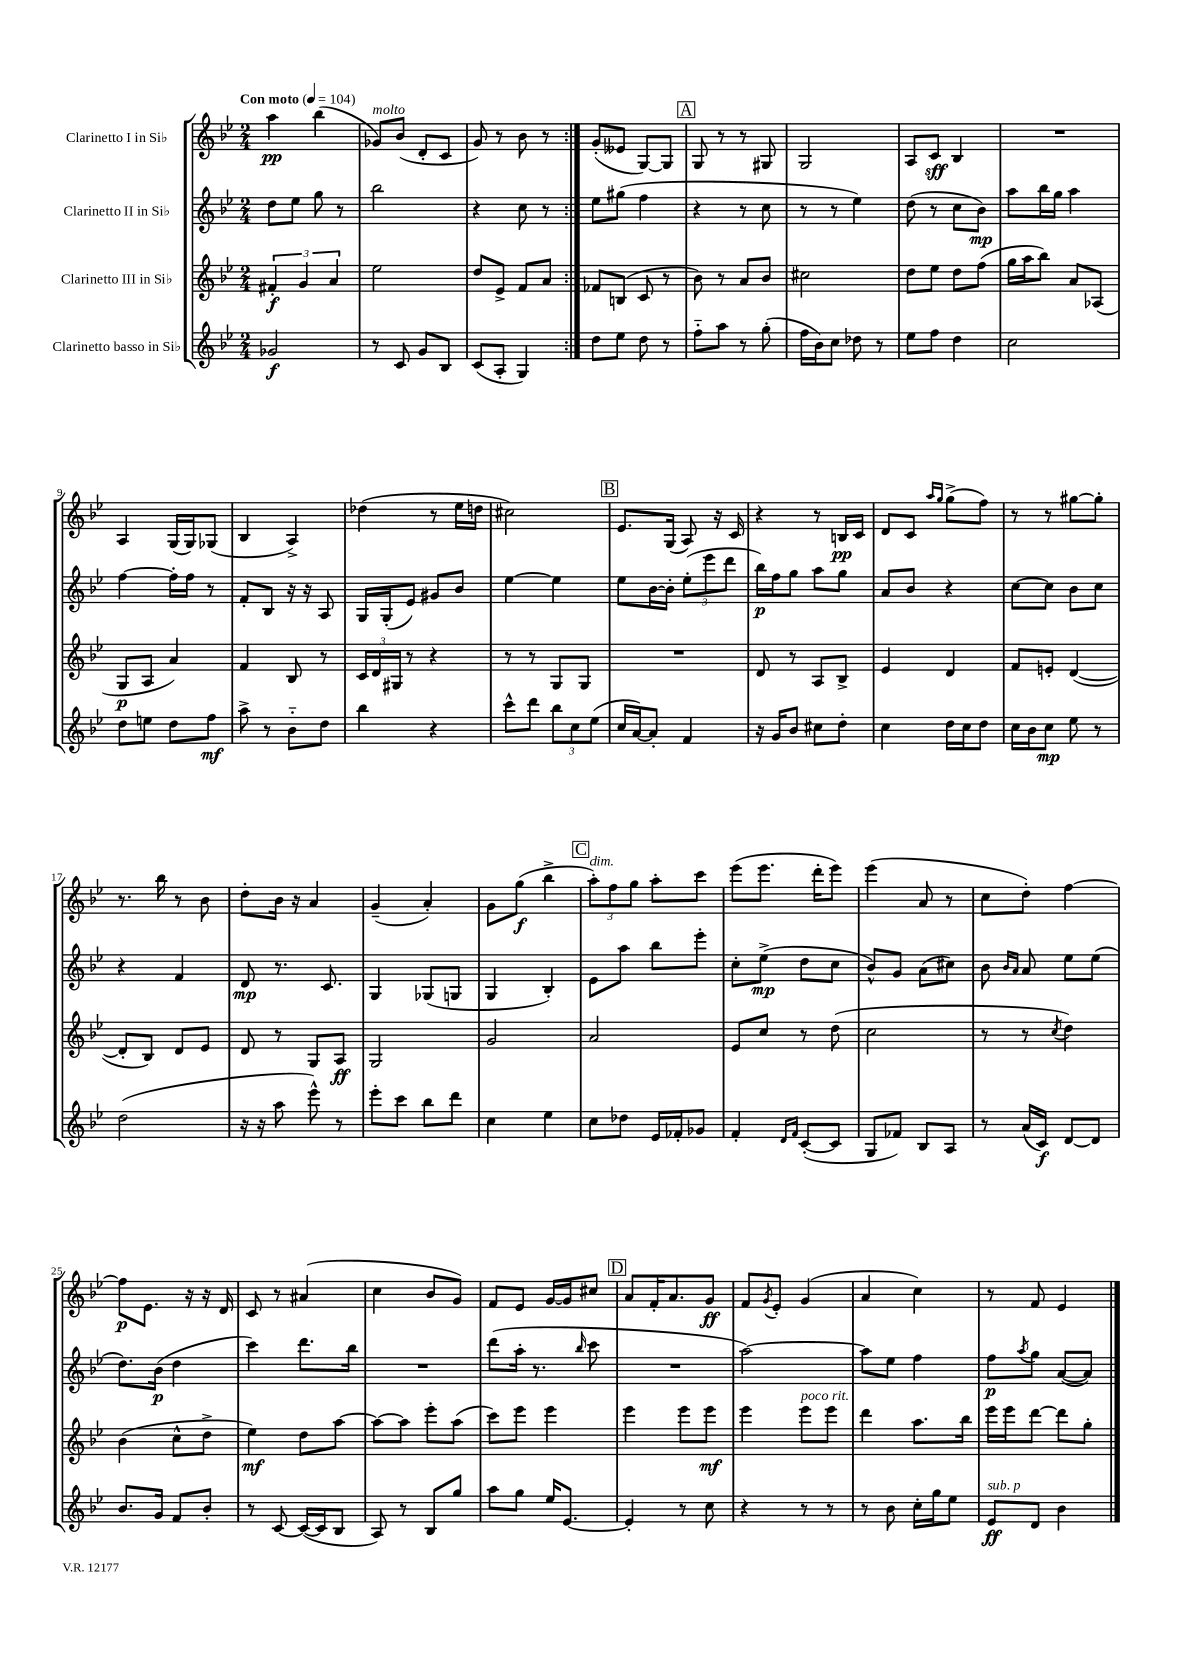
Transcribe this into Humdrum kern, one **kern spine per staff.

**kern	**kern	**kern	**kern
*staff4	*staff3	*staff2	*staff1
*clefG2	*clefG2	*clefG2	*clefG2
*k[b-e-]	*k[b-e-]	*k[b-e-]	*k[b-e-]
*M2/4	*M2/4	*M2/4	*M2/4
*MM104	*MM104	*MM104	*MM104
2g-	6f#'	8dd	4aa
.	.	8ee-	.
.	6g	.	.
.	.	8gg	(4bb-
.	6a	.	.
.	.	8r	.
=	=	=	=
8r	2ee-	2bb-	8g-)
8c	.	.	(8b-
8g	.	.	8d'
8B-	.	.	8c
=	=	=	=
(8c	8dd	4r	8g)
8A'	8e-^	.	8r
4G)	8f	8cc	8b-
.	8a	8r	8r
=:|!	=:|!	=:|!	=:|!
8dd	8f-	8ee-	(8g'
8ee-	(8B	(8gg#	8e--
8dd	8c	4ff	[8G)
8r	8r	.	8G]
=	=	=	=
8ff'~	8b-)	4r	8G
8aa	8r	.	8r
8r	8a	8r	8r
(8gg'	8b-	8cc	8G#
=	=	=	=
16ff	2cc#	8r	2G
16b-)	.	.	.
8cc	.	8r	.
8dd-	.	4ee-)	.
8r	.	.	.
=	=	=	=
8ee-	8dd	(8dd	8A
8ff	8ee-	8r	8c
4dd	8dd	8cc	4B-
.	(8ff	8b-)	.
=	=	=	=
2cc	16gg	8aa	2r
.	16aa	.	.
.	8bb-)	16bb-	.
.	.	16gg	.
.	8a	4aa	.
.	(8A-	.	.
=	=	=	=
8dd	8G	[4ff	4A
8ee	8A	.	.
8dd	4a)	16ff']	(16G
.	.	16ff	16G)
8ff	.	8r	(8G-
=	=	=	=
8aa^	4f	8f'	4B-
8r	.	8B-	.
8b-'~	8B-	16r	4A^)
.	.	16r	.
8dd	8r	8A	.
=	=	=	=
4bb-	24c	16G	(4dd-
.	24d	.	.
.	.	(16G'	.
.	24G#	.	.
.	8r	8e-)	.
4r	4r	8g#	8r
.	.	8b-	16ee-
.	.	.	16dd
=	=	=	=
8ccc^^	8r	[4ee-	2cc#)
8ddd	8r	.	.
12bb-	8G	4ee-]	.
12cc	.	.	.
.	8G	.	.
(12ee-	.	.	.
=	=	=	=
16cc	2r	8ee-	8.e-
[16a)	.	.	.
8a']	.	[16b-	.
.	.	16b-']	(16G
4f	.	(12ee-'	8A)
.	.	12eee-	.
.	.	.	16r
.	.	12ddd	.
.	.	.	16c
=	=	=	=
16r	8d	16bb-)	4r
16g	.	16ff	.
8b-	8r	8gg	.
8cc#	8A	8aa	8r
8dd'	8B-^	8gg	16B
.	.	.	16c
=	=	=	=
4cc	4e-	8a	8d
.	.	8b-	8c
.	.	.	16qqaa
.	.	.	16qqgg
16dd	4d	4r	(8gg^
16cc	.	.	.
8dd	.	.	8ff)
=	=	=	=
16cc	8f	[8cc	8r
16b-	.	.	.
8cc	8e'	8cc]	8r
8ee-	([4d	8b-	[8gg#
8r	.	8cc	8gg#']
=	=	=	=
(2dd	8d']	4r	8.r
.	8B-)	.	.
.	.	.	16bb-
.	8d	4f	8r
.	8e-	.	8b-
=	=	=	=
16r	8d	8d	8dd'
16r	.	.	.
8aa	8r	8.r	16b-
.	.	.	16r
8eee-^^)	8G	.	4a
.	.	8.c	.
8r	8A	.	.
=	=	=	=
8eee-'	2G	4G	(4g~
8ccc	.	.	.
8bb-	.	(8G-	4a')
8ddd	.	8G	.
=	=	=	=
4cc	2g	4G	8g
.	.	.	(8gg
4ee-	.	4B-')	4bb-^
=	=	=	=
8cc	2a	8e-	12aa')
.	.	.	12ff
8dd-	.	8aa	.
.	.	.	12gg
16e-	.	8bb-	8aa'
16f-'	.	.	.
8g-	.	8eee-'	8ccc
=	=	=	=
4f'	8e-	8cc'	(8eee-
.	8cc	(8ee-^	8.eee-
16qqd	.	.	.
16qqf	.	.	.
([8c'	8r	8dd	.
.	.	.	16ddd'
8c]	(8dd	8cc	8eee-)
=	=	=	=
8G	2cc	8b-^^)	(4eee-
8f-)	.	8g	.
8B-	.	(8a	8a
8A	.	8cc#)	8r
=	=	=	=
8r	8r	8b-	8cc
.	.	16qqb-	.
.	.	16qqa	.
(16a	8r	8a	8dd')
16c)	.	.	.
.	8qcc	.	.
[8d	4dd)	8ee-	[4ff
8d]	.	(8ee-	.
=	=	=	=
8.b-	(4b-	8.dd)	8ff]
.	.	.	8.e-
16g	.	(16b-	.
8f	8cc^^	4dd	.
.	.	.	16r
8b-'	8dd^	.	16r
.	.	.	16d
=	=	=	=
8r	4ee-)	4ccc)	8c
[8c	.	.	8r
(16c_	8dd	8.ddd	(4a#
16c]	.	.	.
8B-	[8aa	.	.
.	.	16bb-	.
=	=	=	=
8A)	8aa_	2r	4cc
8r	8aa]	.	.
8B-	8eee-'	.	8b-
8gg	(8aa	.	8g)
=	=	=	=
8aa	8ccc)	(8ddd	8f
8gg	8eee-	16aa'	8e-
.	.	8.r	.
16ee-	4eee-	.	[16g
[8.e-	.	.	16g]
.	.	16qqbb-	.
.	.	8ccc	8cc#
=	=	=	=
4e-']	4eee-	2r	8a
.	.	.	16f'
.	.	.	8.a
8r	8eee-	.	.
8cc	8eee-	.	8g
=	=	=	=
4r	4eee-	[2aa)	8f
.	.	.	8qg
.	.	.	8e-'
8r	8eee-	.	(4g
8r	8eee-	.	.
=	=	=	=
8r	4ddd	8aa]	4a
8b-	.	8ee-	.
16cc'	8.aa	4ff	4cc)
16gg	.	.	.
8ee-	.	.	.
.	16bb-	.	.
=	=	=	=
8e-	16eee-	8ff	8r
.	16eee-	.	.
.	.	8qaa	.
8d	[8ddd	8gg	8f
4b-	8ddd]	([8a	4e-
.	8gg'	8a])	.
==	==	==	==
*-	*-	*-	*-
